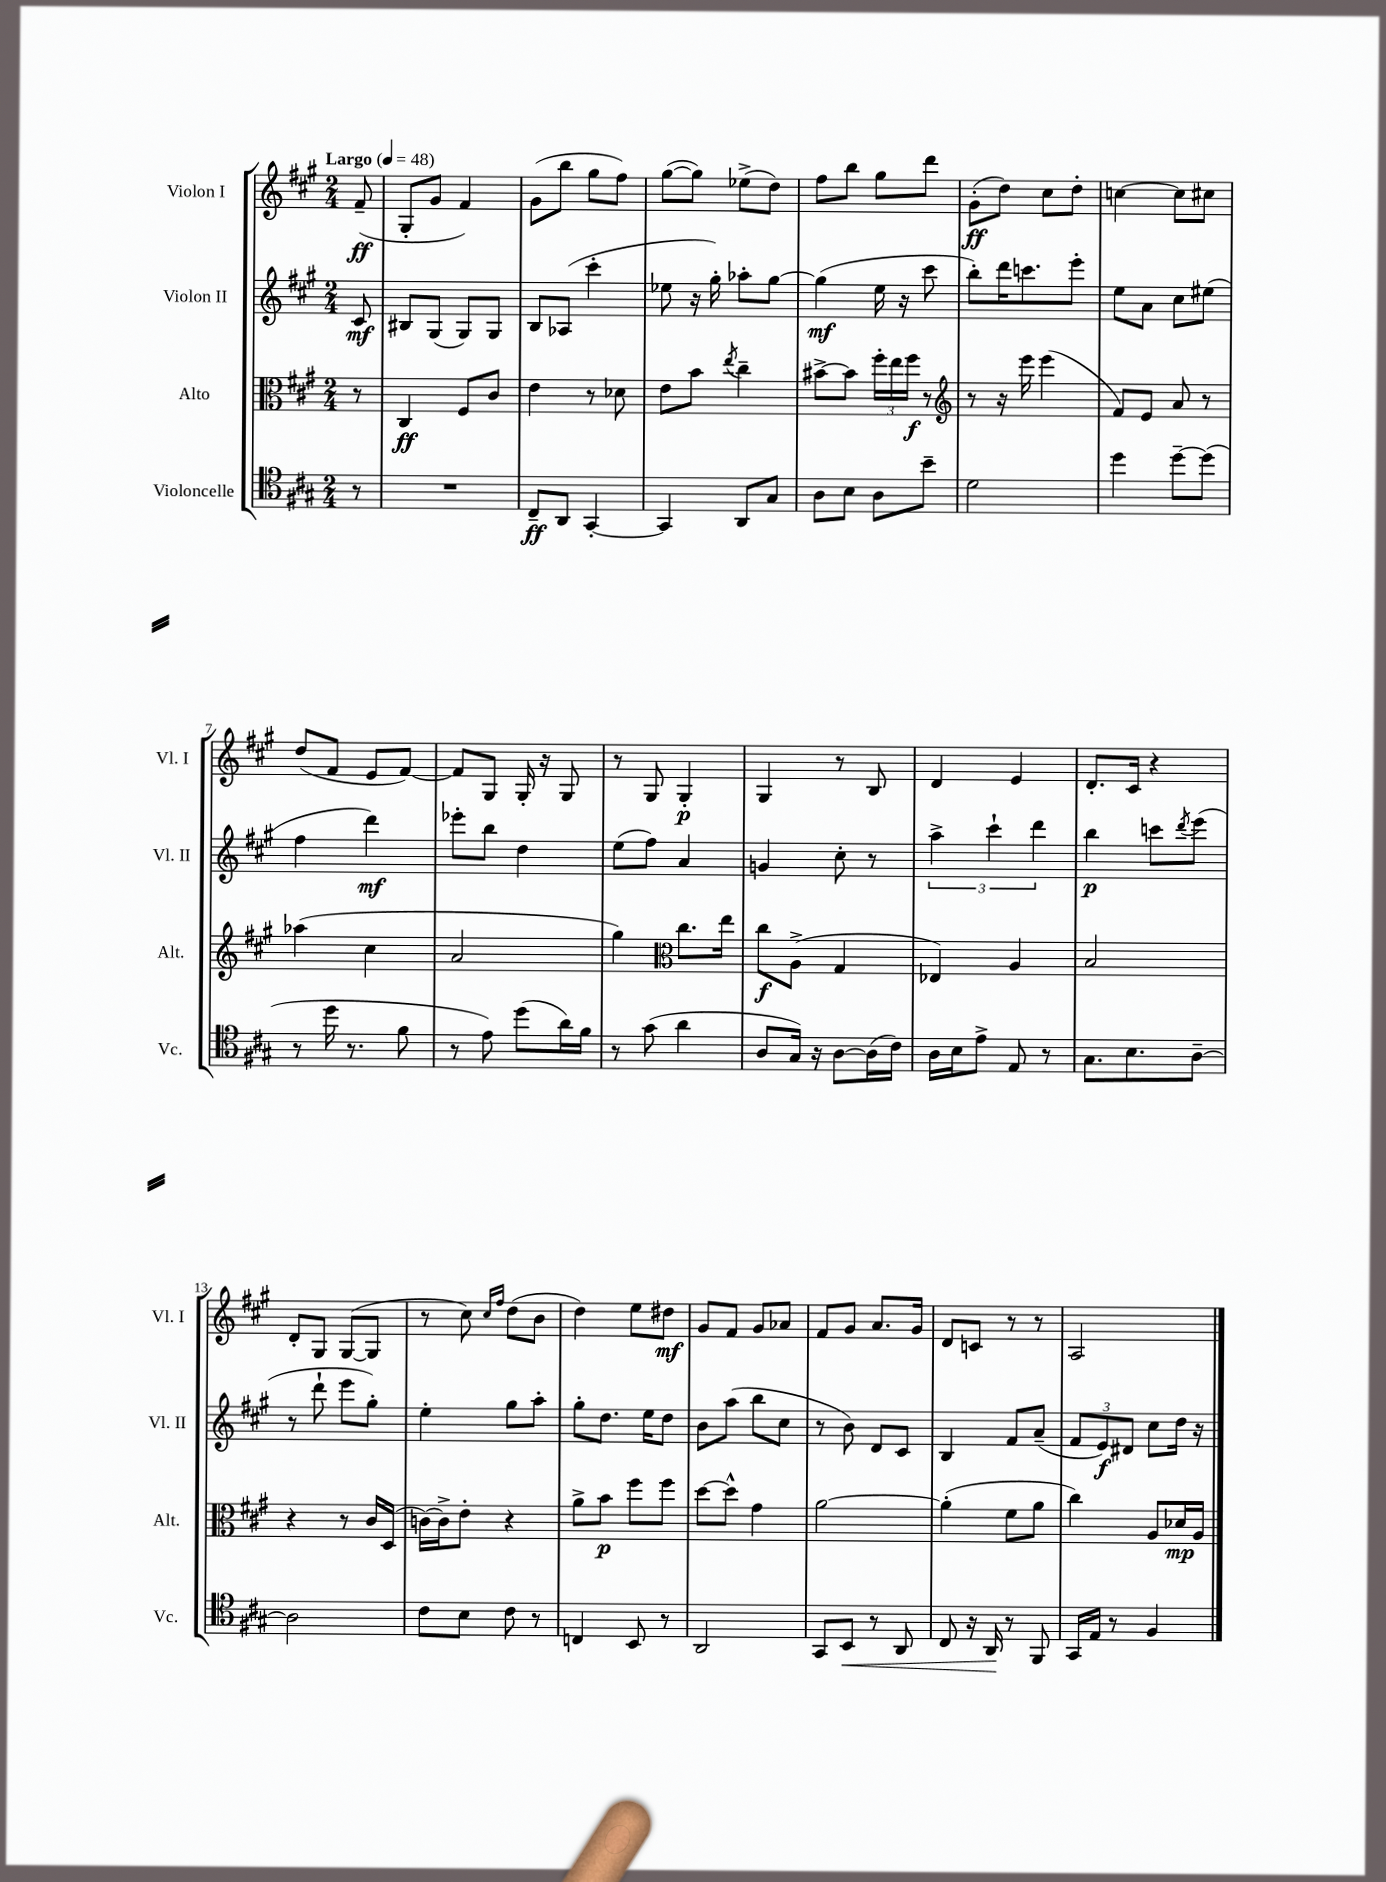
<<
\new StaffGroup <<
\new Staff = "s0" \with { instrumentName = "Violon I" shortInstrumentName = "Vl. I" } {
    \clef treble \key a \major \numericTimeSignature \time 2/4 \partial 8 \tempo "Largo" 4 = 48
    fis'8--\ff( |
    gis8-. gis'8 fis'4) |
    gis'8( b''8 gis''8 fis''8) |
    gis''8~( gis''8) ees''8->( d''8) |
    fis''8 b''8 gis''8 d'''8 |
    gis'8-.\ff( d''8) cis''8 d''8-. |
    c''4~ c''8 cis''8 |
    d''8( fis'8 e'8 fis'8~) |
    fis'8 gis8 gis16-. r16 gis8 |
    r8 gis8 gis4-.\p |
    gis4 r8 b8 |
    d'4 e'4 |
    d'8.-. cis'16 r4 |
    d'8-. gis8 gis8~( gis8 |
    r8 cis''8) \grace { cis''16 fis''16 } d''8( b'8 |
    d''4) e''8 dis''8\mf |
    gis'8 fis'8 gis'8 aes'8 |
    fis'8 gis'8 a'8. gis'16 |
    d'8 c'8 r8 r8 |
    a2 \bar "|." |
}
\new Staff = "s1" \with { instrumentName = "Violon II" shortInstrumentName = "Vl. II" } {
    \clef treble \key a \major \numericTimeSignature \time 2/4 \partial 8
    cis'8\mf |
    bis8 gis8( gis8) gis8 |
    b8 aes8( cis'''4-. |
    ees''8 r16 gis''16-.) aes''8-. gis''8~ |
    gis''4\mf( e''16 r16 cis'''8 |
    b''8-.) d'''16 c'''8. e'''8-. |
    e''8 a'8 cis''8 eis''8( |
    fis''4 d'''4\mf) |
    ees'''8-. b''8 d''4 |
    e''8( fis''8) a'4 |
    g'4 cis''8-. r8 |
    \tuplet 3/2 { a''4-> cis'''4-! d'''4 } |
    b''4\p c'''8 \acciaccatura { d'''8 } e'''8( |
    r8 d'''8-! e'''8 gis''8-.) |
    e''4-. gis''8 a''8-. |
    gis''8-. d''8. e''16 d''8 |
    b'8 a''8( b''8 cis''8 |
    r8 b'8) d'8 cis'8 |
    b4 fis'8 a'8--( |
    \tuplet 3/2 { fis'8 e'8\f) dis'8 } cis''8 d''16 r16 \bar "|." |
}
\new Staff = "s2" \with { instrumentName = "Alto" shortInstrumentName = "Alt." } {
    \clef alto \key a \major \numericTimeSignature \time 2/4 \partial 8
    r8 |
    cis4\ff fis8 cis'8 |
    e'4 r8 des'8 |
    e'8 b'8 \acciaccatura { e''8 } cis''4-- |
    bis'8~-> bis'8 \tuplet 3/2 { fis''16-. e''16 fis''16\f } r8 |
    \clef treble r8 r16 e'''16 e'''4( |
    fis'8) e'8 a'8 r8 |
    aes''4( cis''4 |
    a'2 |
    gis''4) \clef alto cis''8. e''16 |
    cis''8\f a8->( gis4 |
    ees4) a4 |
    b2 |
    r4 r8 cis'16 d16( |
    c'16~) c'16-> e'8-. r4 |
    a'8-> b'8\p fis''8 fis''8 |
    d''8~ d''8-^ gis'4 |
    a'2~ |
    a'4-.( fis'8 a'8 |
    cis''4) a8 des'16\mp a16 \bar "|." |
}
\new Staff = "s3" \with { instrumentName = "Violoncelle" shortInstrumentName = "Vc." } {
    \clef tenor \key a \major \numericTimeSignature \time 2/4 \partial 8
    r8 |
    R2 |
    cis8--\ff a,8 gis,4~-. |
    gis,4 a,8 gis8 |
    a8 b8 a8 b'8-- |
    d'2 |
    d''4 d''8~-- d''8( |
    r8 d''16 r8. fis'8 |
    r8 e'8) d''8( a'16) fis'16 |
    r8 gis'8( a'4 |
    a8 gis16) r16 a8~ a16( cis'16) |
    a16 b16 e'8-> e8 r8 |
    gis8. b8. a8~-- |
    a2 |
    cis'8 b8 cis'8 r8 |
    c4 b,8 r8 |
    a,2 |
    gis,8 b,8\< r8 a,8 |
    cis8 r16 a,16\! r8 fis,8 |
    gis,16 e16 r8 fis4 \bar "|." |
}
>>
>>
